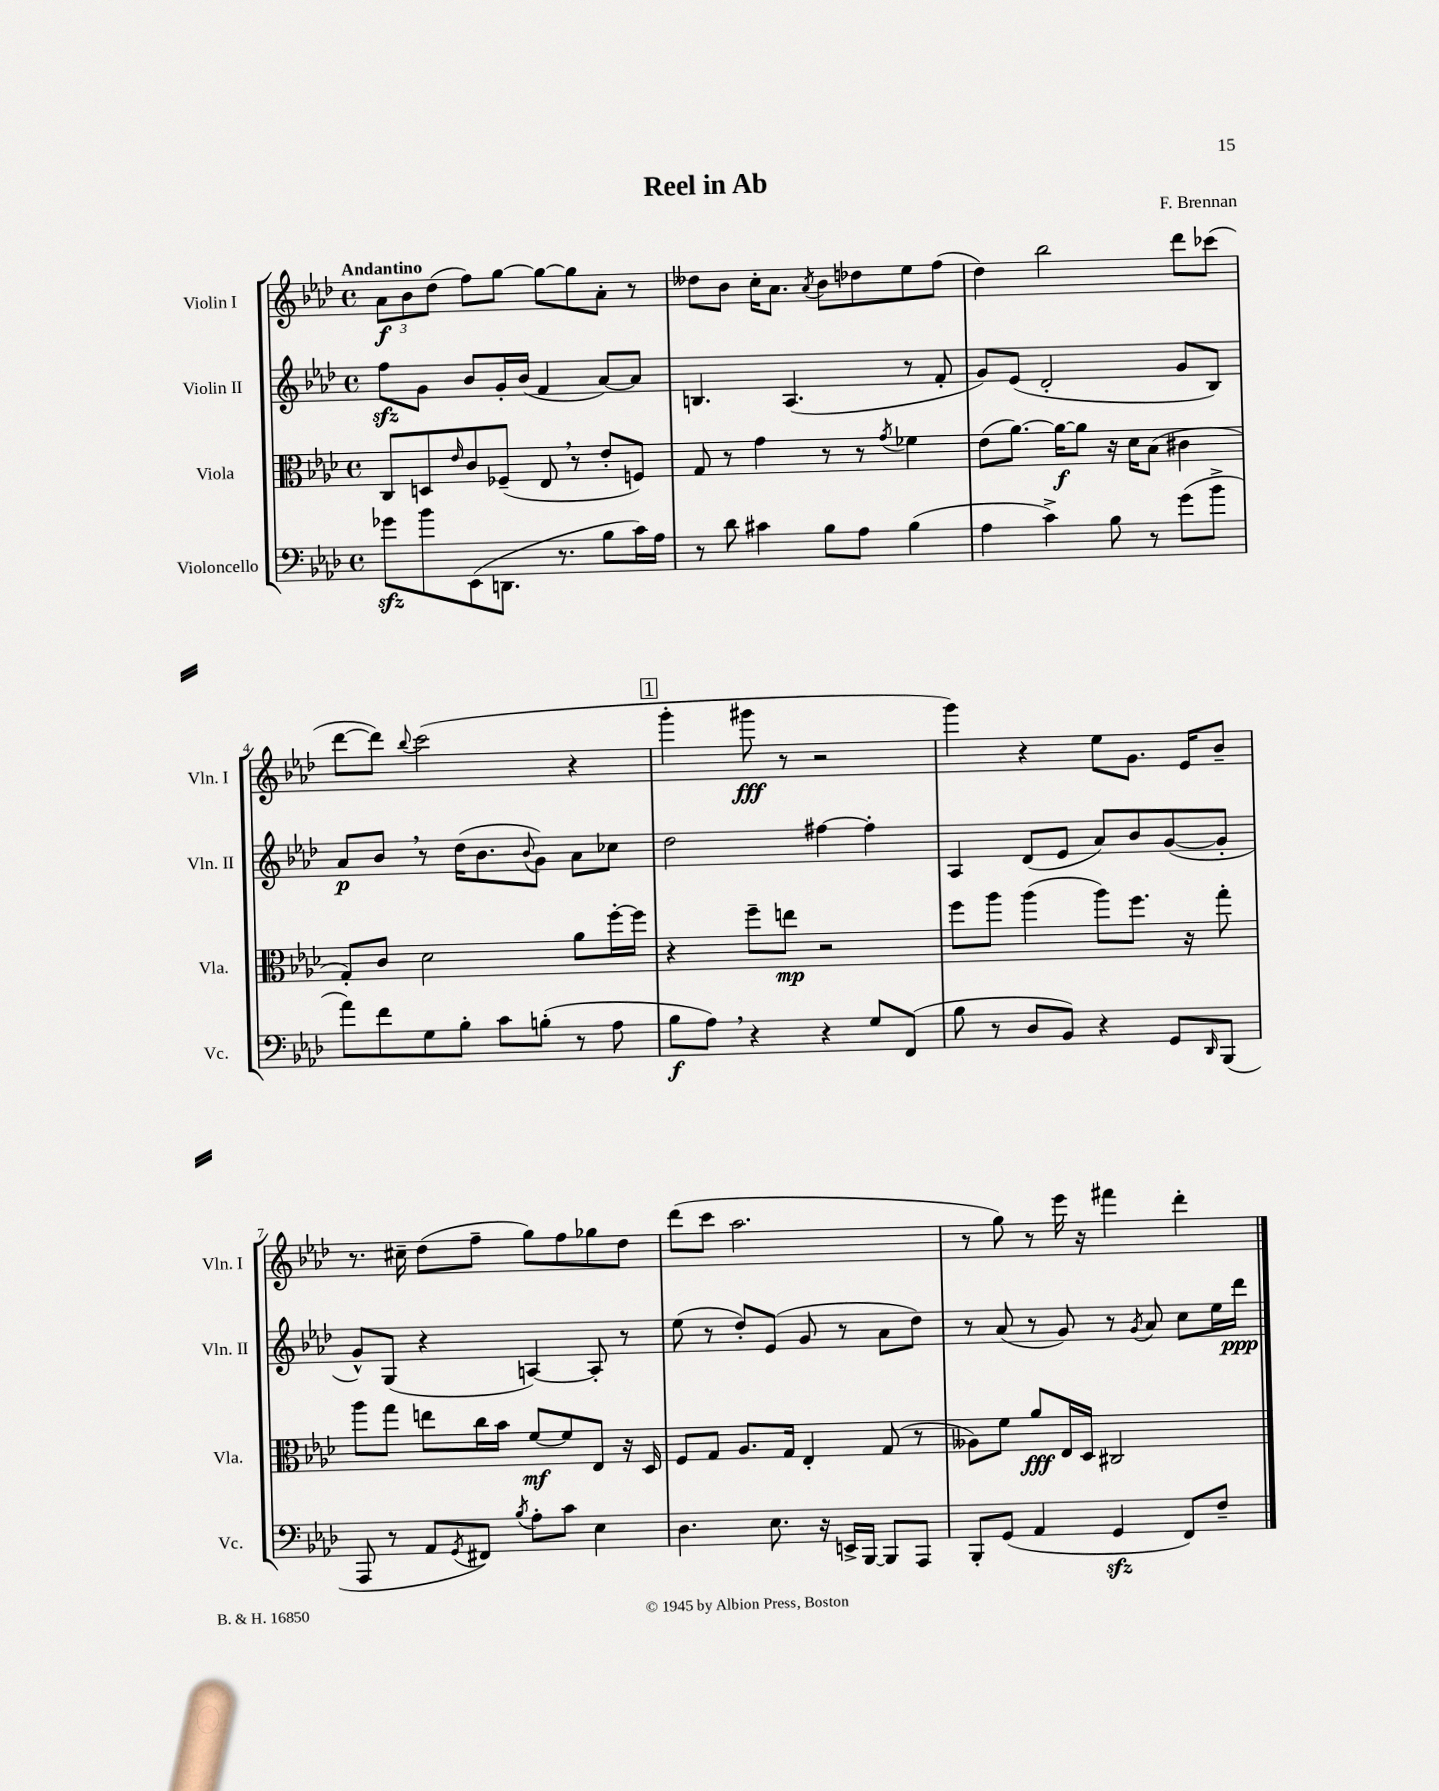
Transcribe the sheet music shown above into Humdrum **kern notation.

**kern	**kern	**kern	**kern
*staff4	*staff3	*staff2	*staff1
*clefF4	*clefC3	*clefG2	*clefG2
*k[b-e-a-d-]	*k[b-e-a-d-]	*k[b-e-a-d-]	*k[b-e-a-d-]
*M4/4	*M4/4	*M4/4	*M4/4
*met(c)	*met(c)	*met(c)	*met(c)
8g-\L	8C/L	8ff\L	12a-\L
.	.	.	12b-\
8b-\	8D/	8g\J	.
.	.	.	(12dd-\J
.	16qqe-/	.	.
(8EE-\	8c/	8b-/L	8ff\L)
8.DD\J	(8F-~/J	16g'/L	[8gg\J
.	.	(16b-/JJ	.
.	8E-/	4f/	8gg\_L
8.r	.	.	.
.	8r	.	8gg\]
8B-\L	8e-'/L	[8a-/L)	8a-'\J
16c\L)	8F/J)	8a-/]J	8r
16A-\JJ	.	.	.
=	=	=	=
8r	8G/	4.B/	8dd--\L
8d-\	8r	.	8b-\J
4c#\	4g\	.	16cc'\LK
.	.	.	8.a-\J
.	.	(4.A-/	.
.	.	.	8qa-/
8B-\L	8r	.	8b-\L
8A-\J	8r	.	8dd-\
.	8qg/	.	.
(4B-\	4f-\	8r	8ee-\
.	.	8f'/	(8ff\J
=	=	=	=
4A-\	(8e-\L	8g/L)	4dd-\)
.	[8.a-\J)	(8e-/J	.
4c^\)	.	2d-'/	2bb-\
.	16a-\_LK	.	.
.	8a-\]J	.	.
8B-\	16r	.	.
.	16d-\LK	.	.
8r	(8B-\J	.	.
(8g\L	4c#\	8g/L	8ddd-\L
8b-^\J	.	8B-/J)	(8ccc-\J
=	=	=	=
8a-\L)	8G'/L)	8a-/L	[8ddd-\L
8f\	8c/J	8b-/J	8ddd-\]J)
.	.	.	8qqbb-/
8G\	2d-\	8r	(2ccc\
8B-'\J	.	(16dd-\LK	.
.	.	8.b-\	.
8c\L	.	.	.
.	.	8qqb-/	.
(8B'\J	.	8g\J)	.
8r	8a-\L	8a-\L	4r
8A-\	[16ff'\L	8cc-\J	.
.	16ff\]JJ	.	.
=	=	=	=
8B-\L	4r	2dd-\	4ggg'\
8A-\J)	.	.	.
4r	8ff~\L	.	8ggg#\
.	8ee\J	.	8r
4r	2r	[4ff#\	2r
8G/L	.	4ff#'\]	.
(8FF/J	.	.	.
=	=	=	=
8B-\	8ff\L	4A-/	4ggg\)
8r	8aa-\J	.	.
8D-/L	(4aa-\	(8d-/L	4r
8BB-/J)	.	8e-/J	.
4r	8aa-\L)	8a-/L)	8ee-\L
.	8.ff\J	8b-/	8.g\J
8GG/L	.	([8g/	.
.	16r	.	16e-/LK
16qqDD-/	.	.	.
(8BBB-/J	8gg'\	8g'/]J	8b-~/J
=	=	=	=
8AAA-/	8aa-\L	8g^^/L)	8.r
8r	8gg\J	(8G/J	.
.	.	.	16cc#~\
8AA-/L	8ee\L	4r	(8dd-\L
8qGG/	.	.	.
8FF#/J)	16cc\L	.	8ff~\J
.	16b-\JJ	.	.
8qB-/	.	.	.
8A-'\L	[8f/L	[4A/)	8gg\L)
8c\J	8f/]	.	8ff\
4E-\	8E-/J	8A'/]	8gg-\
.	16r	8r	8dd-\J
.	16D-/	.	.
=	=	=	=
4.D-\	8F/L	(8ee-\	(8ddd-\L
.	8G/J	8r	8ccc\J
.	8.A-/L	8dd-'/L)	2.aa-\
8.E-\	.	(8e-/J	.
.	16G/Jk	.	.
.	4E-'/	8g/	.
16r	.	.	.
16EE^/LL	.	8r	.
[16BBB-/JJ	.	.	.
8BBB-/]L	(8G/	8a-\L	.
8AAA-/J	8r	8dd-\J)	.
=	=	=	=
8BBB-'/L	8A--\L)	8r	8r
(8GG/J	8f\J	(8a-/	8gg\)
4AA-/	8a-/L	8r	8r
.	16E-/L	8g/)	16eee-\
.	16D-/JJ	.	16r
4GG/	2C#/	8r	4fff#\
.	.	8qg/	.
.	.	8a-/	.
8FF/L)	.	8cc\L	4ddd-'\
8F~/J	.	16ee-\L	.
.	.	16ddd-\JJ	.
==	==	==	==
*-	*-	*-	*-
